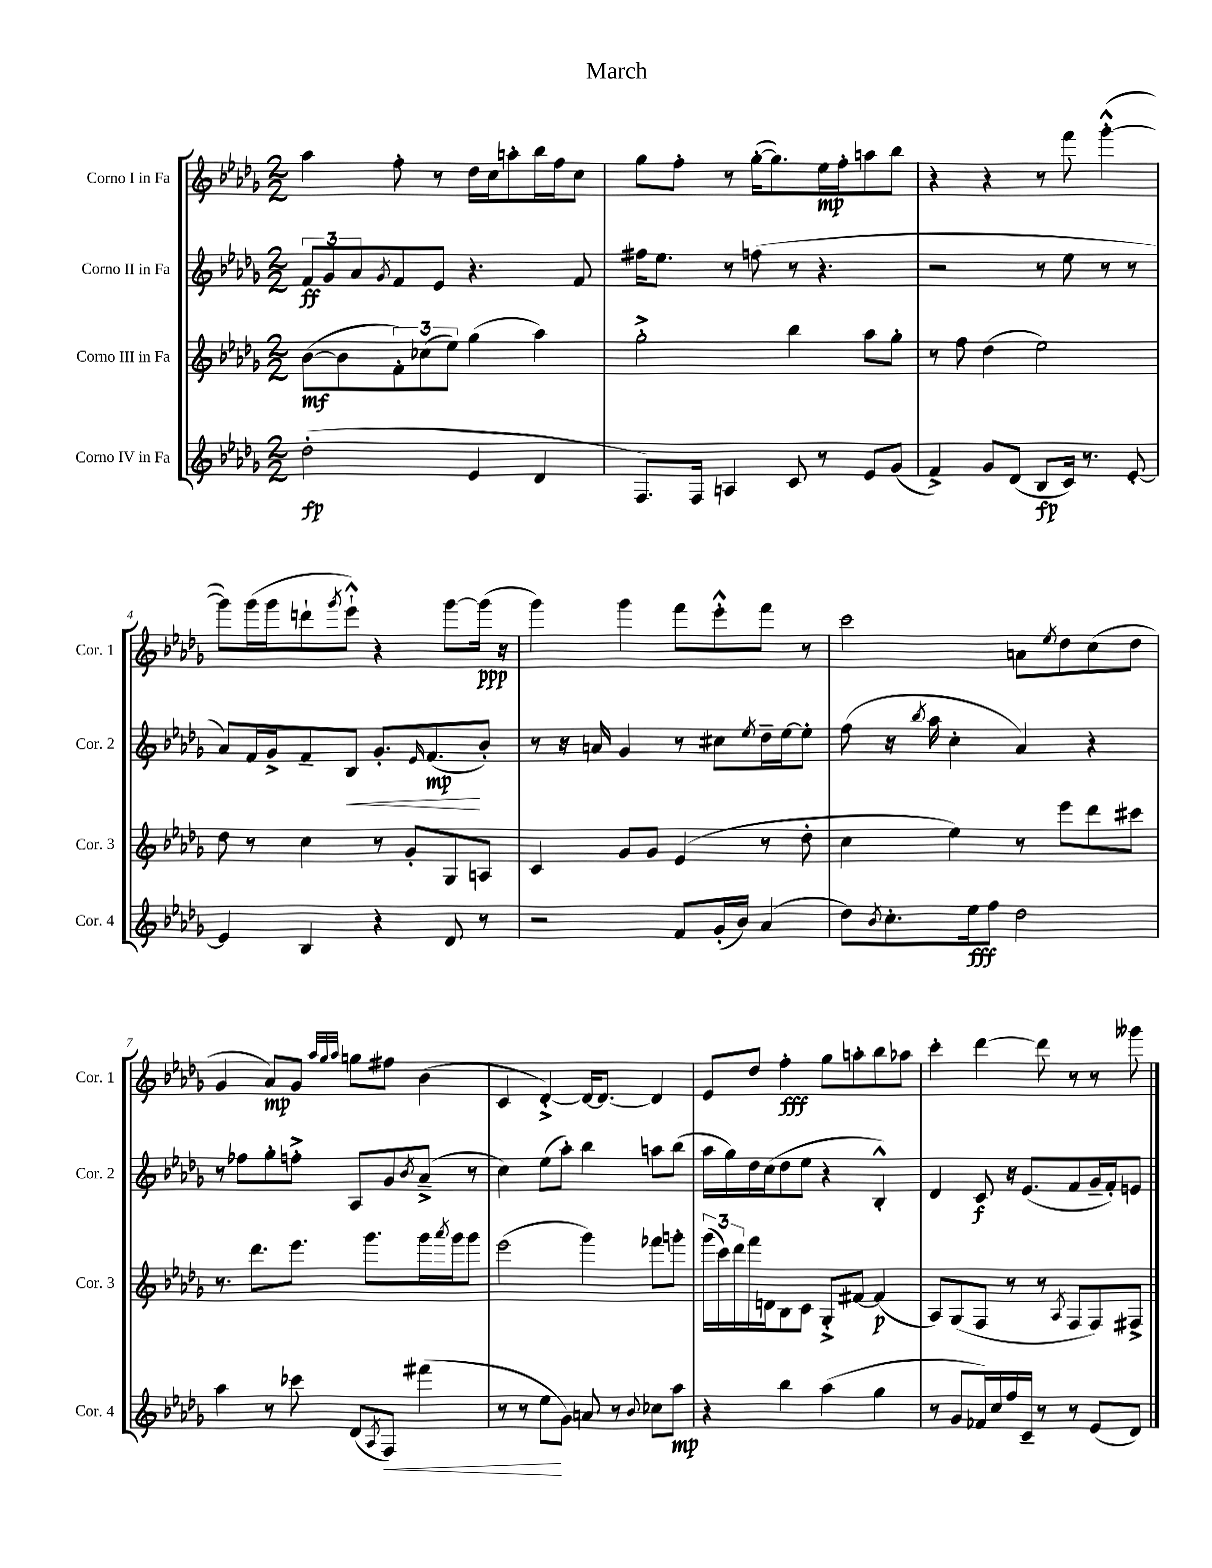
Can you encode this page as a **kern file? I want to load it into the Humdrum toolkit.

**kern	**dynam	**kern	**dynam	**kern	**dynam	**kern	**dynam
*part4	*part4	*part3	*part3	*part2	*part2	*part1	*part1
*staff4	*staff4	*staff3	*staff3	*staff2	*staff2	*staff1	*staff1
*I"Corno IV in Fa	*	*I"Corno III in Fa	*	*I"Corno II in Fa	*	*I"Corno I in Fa	*
*I'Cor. 4	*	*I'Cor. 3	*	*I'Cor. 2	*	*I'Cor. 1	*
*clefG2	*	*clefG2	*	*clefG2	*	*clefG2	*
*k[b-e-a-d-g-]	*	*k[b-e-a-d-g-]	*	*k[b-e-a-d-g-]	*	*k[b-e-a-d-g-]	*
*M2/2	*	*M2/2	*	*M2/2	*	*M2/2	*
=1	=1	=1	=1	=1	=1	=1	=1
(2dd-'\	fp	([8b-\L	mf	12f/L	ff	4aa-\	.
.	.	.	.	12g-/	.	.	.
.	.	8b-\]	.	.	.	.	.
.	.	.	.	12a-/	.	.	.
.	.	.	.	8qg-/	.	.	.
.	.	12f'\)	.	8f/	.	8ff'\	.
.	.	(12cc-X\	.	.	.	.	.
.	.	.	.	8e-/J	.	8r	.
.	.	12ee-\J)	.	.	.	.	.
4e-/	.	(4gg-\	.	4.r	.	16dd-\LL	.
.	.	.	.	.	.	16cc\J	.
.	.	.	.	.	.	8aan'\	.
4d-/	.	4aa-\)	.	.	.	16bb-\L	.
.	.	.	.	.	.	16ff\J	.
.	.	.	.	8f/	.	8cc\J	.
=2	=2	=2	=2	=2	=2	=2	=2
8.F/L)	.	2gg-'^\	.	16ff#X\KL	.	8gg-\L	.
.	.	.	.	8.ee-\J	.	.	.
.	.	.	.	.	.	8ff'\J	.
16F/Jk	.	.	.	.	.	.	.
4An/	.	.	.	8r	.	8r	.
.	.	.	.	(8ffn\	.	([16gg-'\KL	.
.	.	.	.	.	.	8.gg-\])	.
8c/	.	4bb-\	.	8r	.	.	.
8r	.	.	.	4.r	.	16ee-\L	mp
.	.	.	.	.	.	16ff'\J	.
8e-/L	.	8aa-\L	.	.	.	8aan\	.
(8g-/J	.	8gg-'\J	.	.	.	8bb-\J	.
=3	=3	=3	=3	=3	=3	=3	=3
4f^/)	.	8r	.	2r	.	4r	.
.	.	8ff\	.	.	.	.	.
8g-/L	.	(4dd-\	.	.	.	4r	.
(8d-/J	.	.	.	.	.	.	.
8B-/L	fp	2ee-\)	.	8r	.	8r	.
16c/Jk)	.	.	.	8ee-\	.	8fff\	.
8.r	.	.	.	.	.	.	.
.	.	.	.	8r	.	([4ggg-'^^\	.
[8e-'/	.	.	.	8r	.	.	.
!!LO:LB:g=z
=4	=4	=4	=4	=4	=4	=4	=4
4e-/]	.	8dd-\	.	8a-/L)	.	8ggg-\L])	.
.	.	8r	.	16f/L	.	(16ggg-\L	.
.	.	.	.	16g-^/J	.	16ggg-\J	.
4B-/	.	4cc\	.	8f~/	.	8dddn`\	.
.	.	.	.	.	.	8qggg-/	.
!	!	!	!	!	!LO:HP:b	!	!
.	.	.	.	8B-/J	<	8eee-`^^\J)	.
4r	.	8r	.	8.g-'/L	.	4r	.
.	.	8g-'/L	.	.	.	.	.
.	.	.	.	16qqe-/	.	.	.
.	.	.	.	(8.f/	mp	.	.
8d-/	.	8G-/	.	.	.	[8ggg-\L	.
8r	.	8An/J	.	8b-'/J)	[	(16ggg-\Jk]	ppp
.	.	.	.	.	.	16r	.
=5	=5	=5	=5	=5	=5	=5	=5
2r	.	4c/	.	8r	.	4ggg-\)	.
.	.	.	.	16r	.	.	.
.	.	.	.	16an/	.	.	.
.	.	8g-/L	.	4g-/	.	4ggg-\	.
.	.	8g-/J	.	.	.	.	.
8f/L	.	(4e-/	.	8r	.	8fff\L	.
(16g-'/L	.	.	.	8cc#X\L	.	8eee-'^^\	.
16b-/JJ)	.	.	.	.	.	.	.
.	.	.	.	8qee-/	.	.	.
(4a-/	.	8r	.	16dd-~\L	.	8fff\J	.
.	.	.	.	[16ee-\J	.	.	.
.	.	8dd-'\	.	8ee-'\J]	.	8r	.
=6	=6	=6	=6	=6	=6	=6	=6
8dd-\L)	.	4cc\	.	(8ff\	.	2ccc\	.
8qb-/	.	.	.	.	.	.	.
8.cc'\	.	.	.	16r	.	.	.
.	.	.	.	8qbb-/	.	.	.
.	.	.	.	16aa-\	.	.	.
.	.	4ee-\)	.	4cc'\	.	.	.
16ee-\k	fff	.	.	.	.	.	.
8ff\J	.	.	.	.	.	.	.
2dd-\	.	8r	.	4a-/)	.	8an\L	.
.	.	.	.	.	.	8qee-/	.
.	.	8eee-\L	.	.	.	8dd-\	.
.	.	8ddd-\	.	4r	.	(8cc\	.
.	.	8ccc#X\J	.	.	.	8dd-\J	.
!!LO:LB:g=z
=7	=7	=7	=7	=7	=7	=7	=7
4aa-\	.	8.r	.	8r	.	4g-/	.
.	.	.	.	8ff-X\L	.	.	.
.	.	8.ddd-\L	.	.	.	.	.
8r	.	.	.	8gg-'\	.	8a-/L)	mp
8ccc-X\	.	8.eee-\J	.	8ffn'^\J	.	8g-/J	.
.	.	.	.	.	.	32qqaa-/LLL	.
.	.	.	.	.	.	32qqgg-/	.
.	.	.	.	.	.	32qqaa-/JJJ	.
(8d-/L	.	.	.	8A-/L	.	8ggn\L	.
.	.	8.ggg-\L	.	.	.	.	.
8qA-/	.	.	.	.	.	.	.
!	!LO:HP:b	!	!	!	!	!	!
8F/J)	<	.	.	8g-/	.	8ff#X\J	.
.	.	.	.	8qb-/	.	.	.
(4fff#X\	.	16ggg-\L	.	(8a-~^/J	.	(4b-\	.
.	.	8qaaa-/	.	.	.	.	.
.	.	16ggg-\J	.	.	.	.	.
.	.	8ggg-\J	.	8r	.	.	.
=8	=8	=8	=8	=8	=8	=8	=8
8r	.	(2eee-\	.	4cc\)	.	4c/	.
8r	.	.	.	.	.	.	.
8ee-\L	.	.	.	(8ee-\L	.	[4d-'^/)	.
8g-\J)	[	.	.	8aa-'\J)	.	.	.
8an/	.	4ggg-\)	.	4bb-\	.	16d-/KL_	.
.	.	.	.	.	.	8.d-/J_	.
8r	.	.	.	.	.	.	.
8qqb-/	.	.	.	.	.	.	.
8cc-X\L	.	8fff-X\L	.	8aan\L	.	4d-/]	.
8aa-\J	mp	8gggn'\J	.	(8bb-\J	.	.	.
=9	=9	=9	=9	=9	=9	=9	=9
4r	.	(24ggg-\LL	.	16aa-\LL	.	8e-/L	.
.	.	24ccc\)	.	.	.	.	.
.	.	.	.	16gg-\)	.	.	.
.	.	24ddd-\	.	.	.	.	.
.	.	16fff\	.	16dd-\	.	8dd-/J	.
.	.	16dn\J	.	(16cc\J	.	.	.
4bb-\	.	8B-\	.	8dd-\	.	4ff'\	fff
.	.	8c\J	.	8ee-\J	.	.	.
(4aa-\	.	8G-'^/L	.	4r	.	8gg-\L	.
.	.	[8f#X/J	.	.	.	8aan'\	.
4gg-\	.	(4f#/]	p	4B-'^^/)	.	8bb-\	.
.	.	.	.	.	.	8aa-X\J	.
=10	=10	=10	=10	=10	=10	=10	=10
8r	.	8A-/L)	.	4d-/	.	4ccc'\	.
8g-/L	.	(8G-/	.	.	.	.	.
16f-X/L)	.	8F/J	.	8c/	f	[4ddd-\	.
16cc/	.	.	.	.	.	.	.
16ff/	.	8r	.	16r	.	.	.
16c~/JJ	.	.	.	(8.e-/L	.	.	.
8r	.	8r	.	.	.	8ddd-\]	.
.	.	8qA-/	.	.	.	.	.
8r	.	8F/L	.	8f/	.	8r	.
(8e-/L	.	8F/)	.	16g-~/L	.	8r	.
.	.	.	.	16f'/J)	.	.	.
8d-/J)	.	8F#X^/J	.	8en/J	.	8ggg--X\	.
==	==	==	==	==	==	==	==
*-	*-	*-	*-	*-	*-	*-	*-
